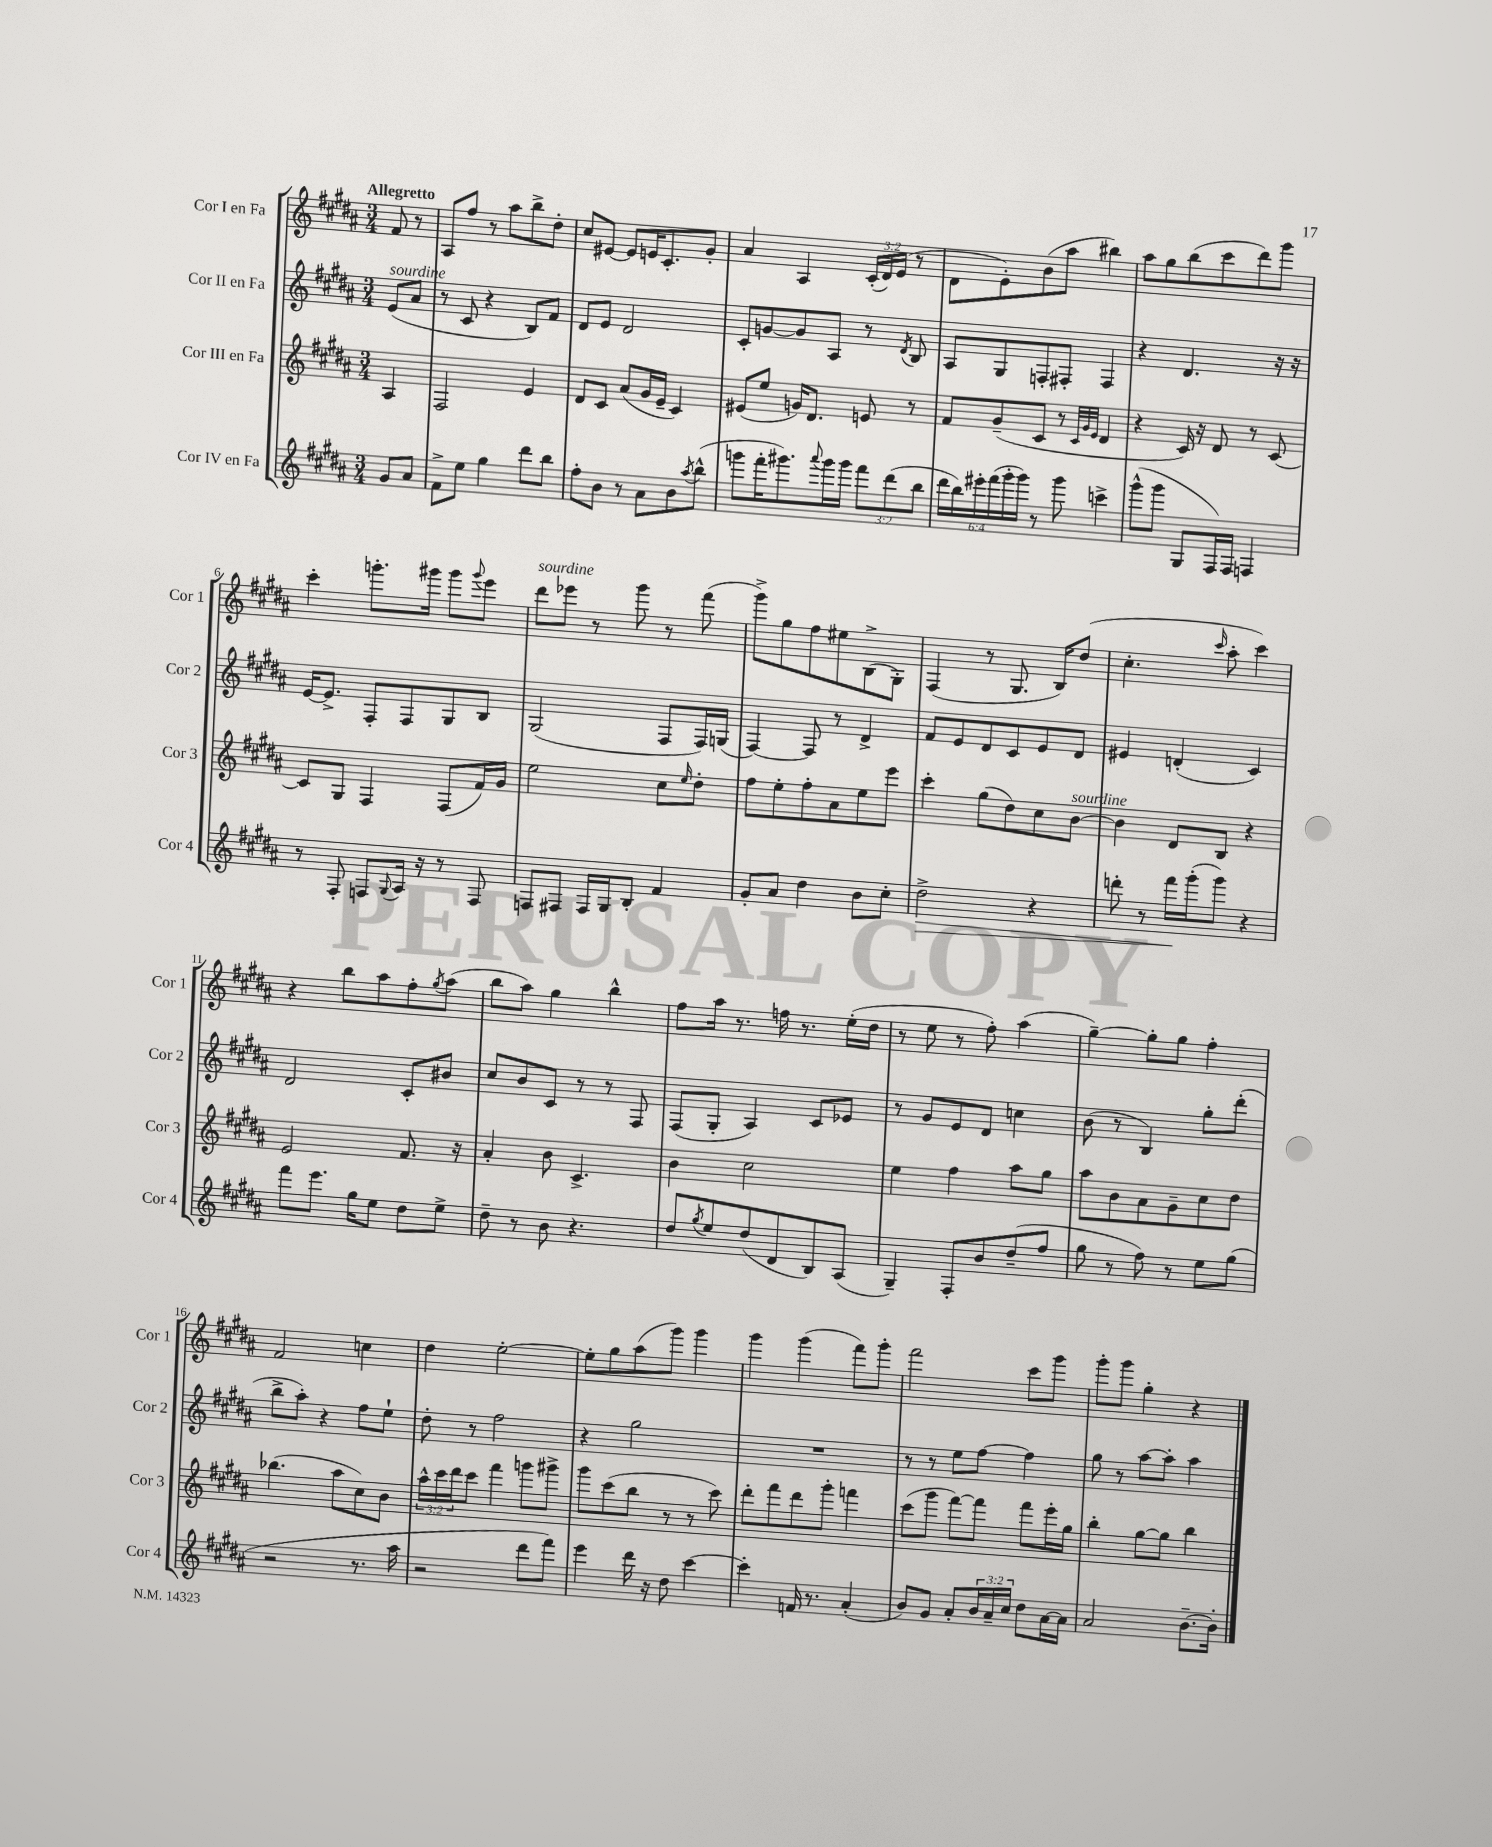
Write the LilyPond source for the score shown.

<<
\new StaffGroup <<
\new Staff = "s0" \with { instrumentName = "Cor I en Fa" shortInstrumentName = "Cor 1" } {
    \clef treble \key b \major \numericTimeSignature \time 3/4 \override Staff.TupletNumber.text = #tuplet-number::calc-fraction-text \partial 4 \tempo "Allegretto"
    fis'8 r8 |
    ais8 fis''8 r8 ais''8 b''8-> dis''8-. |
    cis''8 eis'8~ eis'8 e'16 cis'8.-. gis'8-. |
    ais'4 ais4 \tuplet 3/2 { cis'16-.( dis'16) e'16( } r8 |
    dis'8 e'8-.) b'8( ais''8 bis''4) |
    ais''8 gis''8 b''8( cis'''8 dis'''8) gis'''8 |
    cis'''4-. g'''8.-. gis'''16 gis'''8 \appoggiatura { gis'''8 } e'''8 |
    dis'''8^\markup { \italic "sourdine" } ees'''8 r8 gis'''8 r8 fis'''8( |
    gis'''8->) gis''8 fis''8 eis''8 b8->( gis8-.) |
    fis4( r8 gis8. b16) dis''8( |
    cis''4.-. \grace { cis'''16 } ais''8-. cis'''4) |
    r4 b''8 ais''8 fis''8-. \acciaccatura { gis''8 } ais''8( |
    b''8 ais''8) gis''4 b''4-^ |
    fis''8 ais''16 r8. f''16 r8. e''16-.( dis''16 |
    r8 e''8 r8 fis''8-.) ais''4( |
    gis''4~--) gis''8-. gis''8 fis''4-. |
    fis'2 c''4 |
    dis''4 e''2~-. |
    e''8-. gis''8 ais''8( gis'''8) gis'''4 |
    gis'''4 gis'''4( fis'''8) gis'''8-. |
    fis'''2 cis'''8 gis'''8 |
    gis'''8-. gis'''8 gis''4-. r4 \bar "|." |
}
\new Staff = "s1" \with { instrumentName = "Cor II en Fa" shortInstrumentName = "Cor 2" } {
    \clef treble \key b \major \numericTimeSignature \time 3/4 \partial 4
    e'8^\markup { \italic "sourdine" }( ais'8 |
    r8 cis'8 r4 b8) fis'8 |
    dis'8 e'8 dis'2 |
    cis'8-. g'8~ g'8 ais8 r8 \acciaccatura { dis'8 } b8 |
    ais8 gis8 f8-. fis8-. fis4 |
    r4 dis'4. r16 r16 |
    e'16~ e'8.-> fis8-. fis8 gis8 b8 |
    gis2( fis8 fis16) g16( |
    fis4~) fis8 r8 dis'4-> |
    fis'8 e'8 dis'8 cis'8 e'8 dis'8 |
    eis'4 d'4-.( cis'4) |
    dis'2 cis'8-. bis'8 |
    cis''8 b'8 cis'8 r8 r8 fis8 |
    fis8( gis8-. ais4) cis'8 ees'8 |
    r8 gis'8 e'8 dis'8 c''4 |
    b'8( r8 b4) gis''8-. dis'''8-.( |
    b''8-> ais''8-.) r4 fis''8 e''8-! |
    dis''8-. r8 fis''2 |
    r4 gis''2 |
    R2. |
    r8 r8 e''8 fis''8~ fis''4 |
    gis''8 r8 ais''8~ ais''8-. ais''4 \bar "|." |
}
\new Staff = "s2" \with { instrumentName = "Cor III en Fa" shortInstrumentName = "Cor 3" } {
    \clef treble \key b \major \numericTimeSignature \time 3/4 \override Staff.TupletNumber.text = #tuplet-number::calc-fraction-text \partial 4
    ais4 |
    fis2 e'4 |
    dis'8 cis'8 ais'8( gis'16 e'16-- cis'4) |
    eis'8( e''8 g'16) dis'8. e'8 r8 |
    fis'8 gis'8--( cis'8 r8 \grace { cis'32 gis'32 e'32 } dis'4 |
    r4 cis'16) r16 dis'8 r8 cis'8~ |
    cis'8 gis8 fis4 fis8( fis'16) gis'16 |
    e''2 cis''8 \grace { e''16 } dis''8-. |
    fis''8 e''8-. fis''8-. ais'8 e''8 e'''8 |
    cis'''4-. gis''8( dis''8) cis''8 b'8~^\markup { \italic "sourdine" } |
    b'4 dis'8 b8 r4 |
    e'2 fis'8. r16 |
    ais'4-. b'8 cis'4.-> |
    b'4 cis''2 |
    e''4 fis''4 ais''8 gis''8 |
    ais''8 b'8 ais'8 gis'8-- cis''8 dis''8 |
    bes''4.( ais''8 cis''8) b'8 |
    \tuplet 3/2 { ais''16-^ cis'''16 dis'''16 } cis'''8 fis'''4 g'''8 gis'''8-> |
    gis'''8 cis'''8( b''8 r8 r8 cis'''8) |
    dis'''8-. fis'''8 dis'''8 gis'''8-. f'''4 |
    cis'''8( gis'''8 fis'''8~) fis'''8 fis'''8 e'''16-. gis''16 |
    b''4-. gis''8~ gis''8 b''4 \bar "|." |
}
\new Staff = "s3" \with { instrumentName = "Cor IV en Fa" shortInstrumentName = "Cor 4" } {
    \clef treble \key b \major \numericTimeSignature \time 3/4 \override Staff.TupletNumber.text = #tuplet-number::calc-fraction-text \partial 4
    gis'8 ais'8 |
    fis'8-> e''8 gis''4 dis'''8 b''8 |
    fis''8-. b'8 r8 ais'8 b'8 \acciaccatura { ais''8 } b''8-^( |
    g'''8 fis'''16-. gis'''8.) \appoggiatura { ais'''8 } gis'''16 gis'''16 \tuplet 3/2 { fis'''8 dis'''8( b''8 } |
    \tuplet 6/4 { dis'''16 b''16) eis'''16-. fis'''16( gis'''16-. gis'''16) } r8 gis'''8 c'''4-> |
    gis'''8-^( gis'''8 gis8 fis16) fis16 f4 |
    r8 fis8-. f8 \appoggiatura { gis8 } ais16 r16 r8 f8 |
    f8 fis8 fis16 gis16 b8-. fis'4 |
    gis'8-. ais'8 dis''4 b'8 cis''8-. |
    dis''2->\> r4 |
    d'''8-. r8 fis'''16\! gis'''16-.( gis'''8) r4 |
    fis'''8 e'''8. gis''16 e''8 dis''8 e''8-> |
    dis''8-- r8 b'8 r4. |
    dis''8 \acciaccatura { gis''8 } e''8 dis''8( dis'8 b8) ais8( |
    gis4--) fis8-. b'8 dis''8--( fis''8 |
    gis''8 r8 fis''8) r8 e''8 gis''8( |
    r2 r8. ais''16 |
    r2 dis'''8 fis'''8) |
    e'''4 dis'''16 r16 dis''8 cis'''4~ |
    cis'''4-. f'16 r8. ais'4-.( |
    b'8) gis'8 ais'8-. \tuplet 3/2 { b'16 ais'16-- cis''16 } dis''8 ais'16~ ais'16 |
    ais'2 b'8.~-- b'16-. \bar "|." |
}
>>
>>
